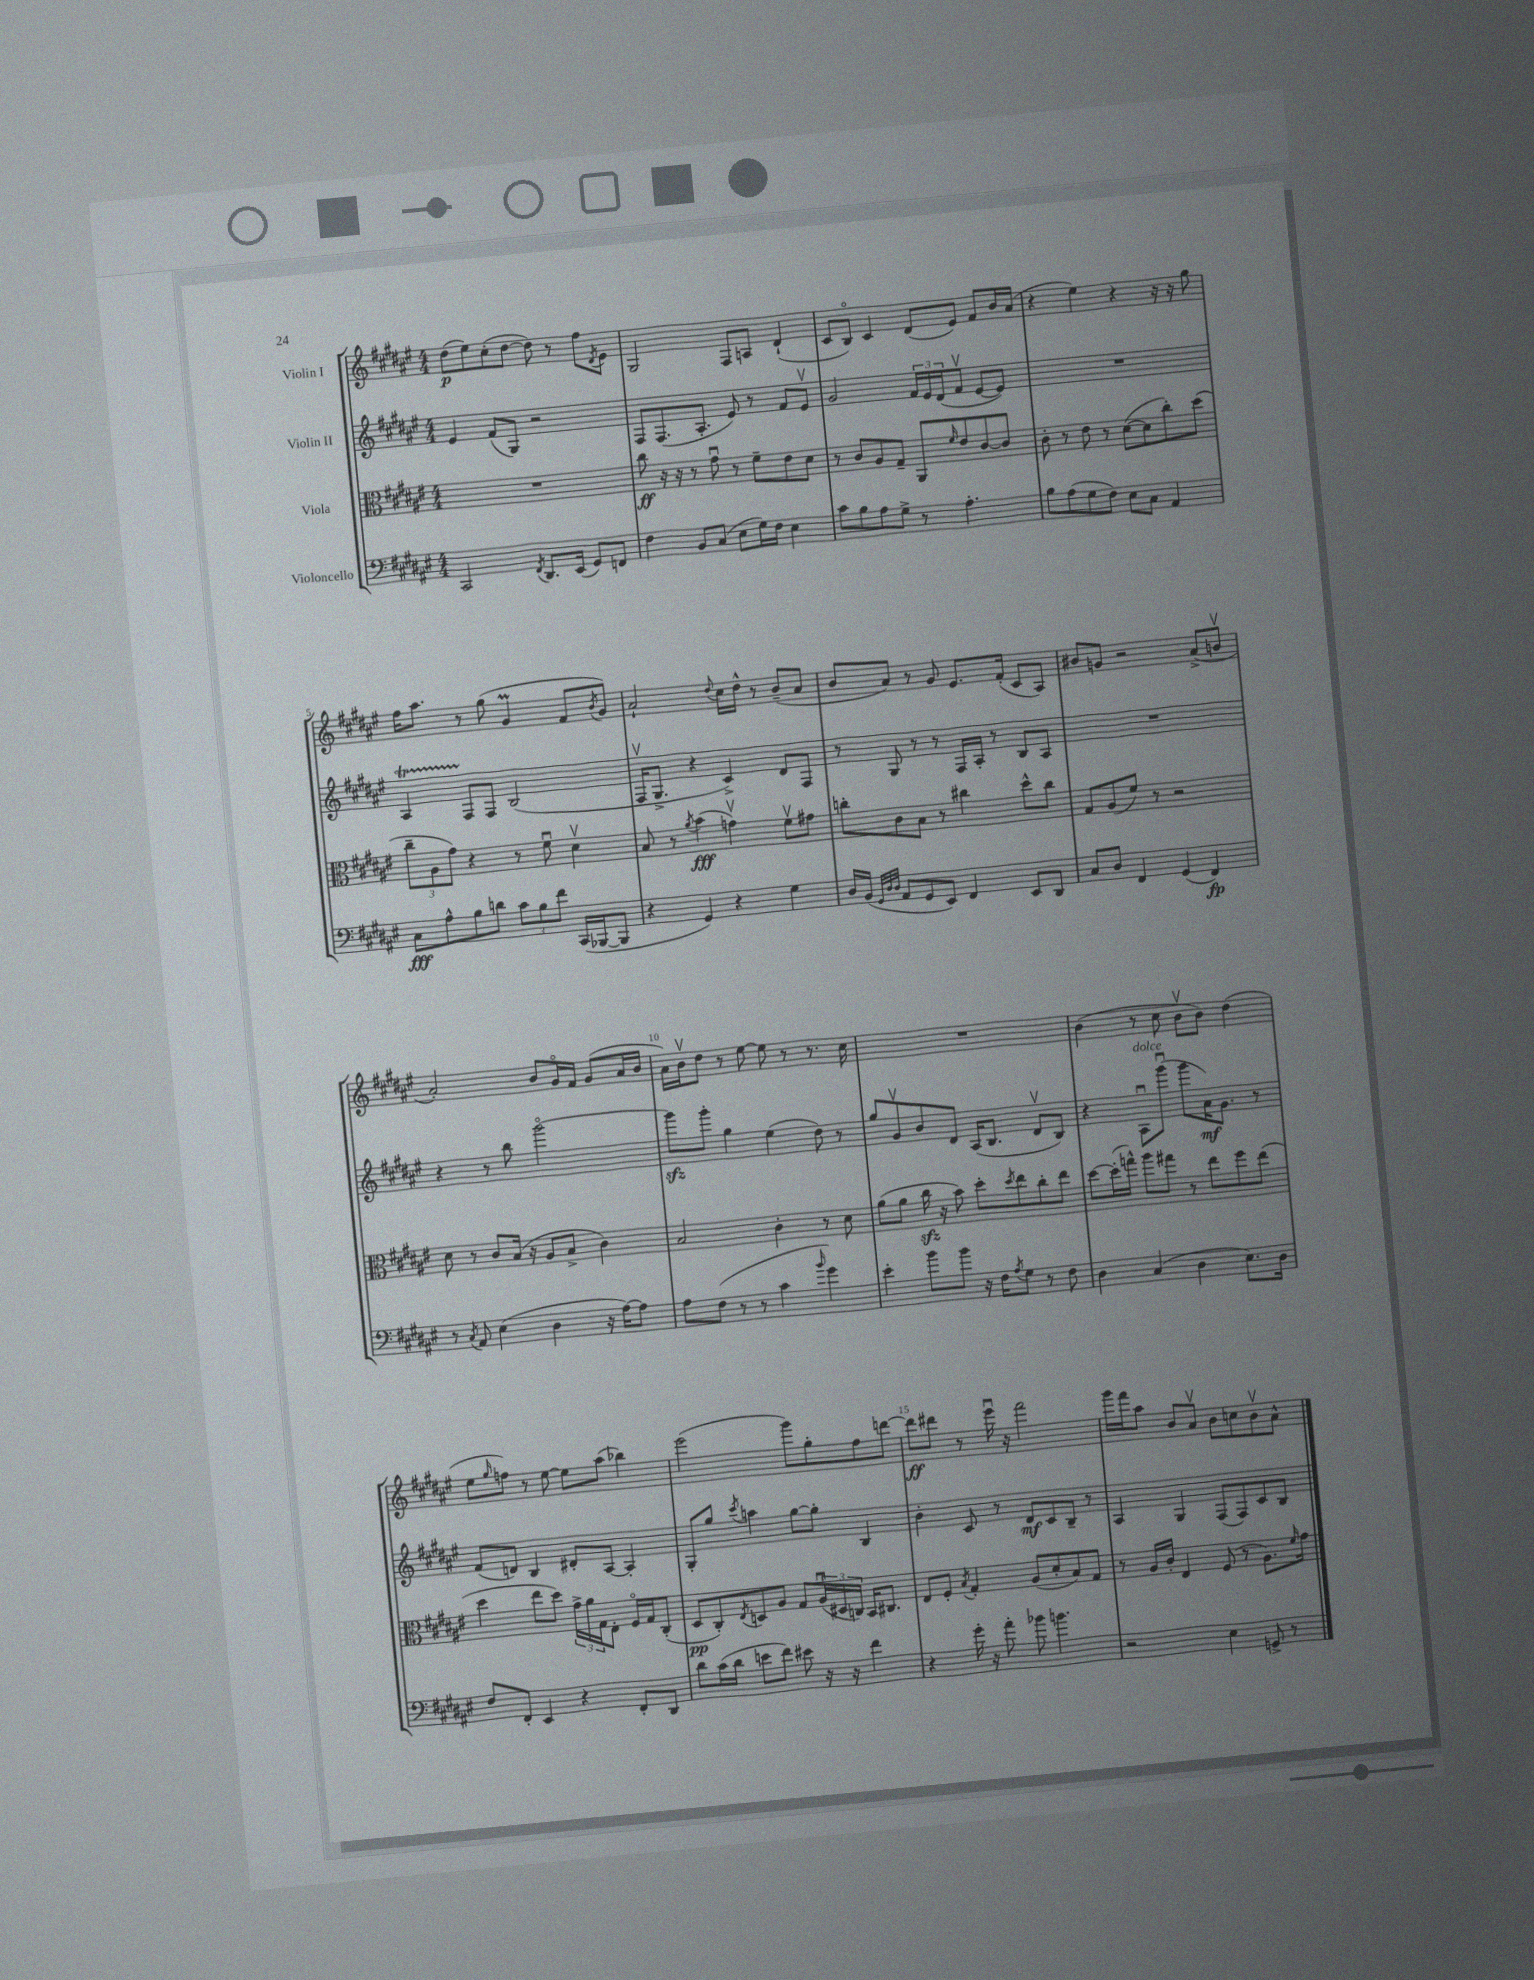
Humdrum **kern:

**kern	**dynam	**kern	**dynam	**kern	**dynam	**kern	**dynam
*part4	*part4	*part3	*part3	*part2	*part2	*part1	*part1
*staff4	*staff4	*staff3	*staff3	*staff2	*staff2	*staff1	*staff1
*I"Violoncello	*	*I"Viola	*	*I"Violin II	*	*I"Violin I	*
*clefF4	*	*clefC3	*	*clefG2	*	*clefG2	*
*k[f#c#g#d#a#e#]	*	*k[f#c#g#d#a#e#]	*	*k[f#c#g#d#a#e#]	*	*k[f#c#g#d#a#e#]	*
*M4/4	*	*M4/4	*	*M4/4	*	*M4/4	*
=1	=1	=1	=1	=1	=1	=1	=1
2CC#/	.	1r	.	4e#/	.	(8dd#\L	p
.	.	.	.	.	.	8ee#\)	.
.	.	.	.	(8f#/L	.	(8cc#'\	.
.	.	.	.	8G#/J)	.	[8dd#\J	.
8qFF#/	.	.	.	.	.	.	.
8.DD#/L	.	.	.	2r	.	8dd#\])	.
.	.	.	.	.	.	8r	.
(16EE#/Jk	.	.	.	.	.	.	.
8GG#/L)	.	.	.	.	.	8ff#\L	.
.	.	.	.	.	.	8qd#/	.
8FFn/J	.	.	.	.	.	8e#\J	.
=2	=2	=2	=2	=2	=2	=2	=2
4F#\	.	8cc#\	ff	8F#/L	.	2G#/	.
.	.	16r	.	(8.F#/	.	.	.
.	.	16r	.	.	.	.	.
8BB/L	.	8r	.	.	.	.	.
.	.	.	.	8.A#'/J	.	.	.
(8C#/J	.	8g#u\	.	.	.	.	.
8E#\L	.	8r	.	8e#/)	.	8F#/L	.
16G#\L)	.	8f#~\L	.	8r	.	8An/J	.
16F#\JJ	.	.	.	.	.	.	.
4E#\	.	8e#\	.	8f#/L	.	(4d#`/	.
.	.	8d#\J	.	8e#v/J	.	.	.
=3	=3	=3	=3	=3	=3	=3	=3
8c#\L	.	8r	.	2g#/	.	8c#/L	.
8B\	.	8c#/L	.	.	.	8B/J)	.
8A#\	.	8A#/	.	.	.	4c#/	.
8G#^\J	.	8G#~/J	.	.	.	.	.
8r	.	8AA#/L	.	24f#/LL	.	(8d#/L	.
.	.	.	.	24e#/	.	.	.
.	.	.	.	(24d#/J	.	.	.
.	.	16qqf#/	.	.	.	.	.
4.A#'\	.	8e#/	.	8f#v/J	.	8e#/J)	.
.	.	[8c#/	.	[8e#/L	.	8f#/L	.
.	.	8c#/J]	.	8e#/J])	.	16b/L	.
.	.	.	.	.	.	(16a#/JJ	.
=4	=4	=4	=4	=4	=4	=4	=4
8B\L	.	8c#'\	.	1r	.	4r	.
(8A#\	.	8r	.	.	.	.	.
8G#\	.	8e#\	.	.	.	4ee#\)	.
8F#\J)	.	8r	.	.	.	.	.
8E#\L	.	([8d#\L	.	.	.	4r	.
8C#\J	.	8d#\]	.	.	.	.	.
4AA#/	.	8cc#'\)	.	.	.	16r	.
.	.	.	.	.	.	16r	.
.	.	(8dd#\J	.	.	.	8gg#\	.
!!LO:LB:g=z
=5	=5	=5	=5	=5	=5	=5	=5
8C#\L	fff	12cc#~\L	.	4A#t/	.	16ff#\KL	.
.	.	.	.	.	.	8.aa#\J	.
.	.	12A#\	.	.	.	.	.
8A#^^\	.	.	.	.	.	.	.
.	.	12g#\J)	.	.	.	.	.
8B\	.	4r	.	8F#/L	.	8r	.
8dn\J	.	.	.	8F#/J	.	(8gg#\	.
12c#\L	.	8r	.	(2B/	.	4g#M/	.
12B\	.	.	.	.	.	.	.
.	.	8f#u\	.	.	.	.	.
12f#\J	.	.	.	.	.	.	.
(16CC#/LL	.	4d#v\	.	.	.	8f#/L	.
[16BBB-X/J	.	.	.	.	.	.	.
.	.	.	.	.	.	8qb/	.
8BBB-/J]	.	.	.	.	.	8g#/J)	.
=6	=6	=6	=6	=6	=6	=6	=6
4r	.	8B/	.	16F#v/KL	.	2a#`/	.
.	.	.	.	8.G#^/J	.	.	.
.	.	8r	.	.	.	.	.
.	.	8qa#/	.	.	.	.	.
4GG#/)	.	(4b\	fff	4r	.	.	.
.	.	.	.	.	.	8qqdd#/	.
4r	.	4gnv\)	.	4c#^/)	.	16cc#\LL	.
.	.	.	.	.	.	16dd#^^\JJ	.
.	.	.	.	.	.	8r	.
4G#\	.	8f#v\L	.	8d#/L	.	(8b~/L	.
.	.	8g#X\J	.	8F#/J	.	8a#/J	.
=7	=7	=7	=7	=7	=7	=7	=7
16D#/LL	.	8ccn'\L	.	8r	.	8b/L	.
(16BB/JJ	.	.	.	.	.	.	.
32qqGG#/LLL	.	.	.	.	.	.	.
32qqD#/	.	.	.	.	.	.	.
32qqD#/JJJ	.	.	.	.	.	.	.
8AA#/L	.	8c#\	.	8G#/	.	8a#/J)	.
8GG#/	.	8B\J	.	8r	.	8r	.
8EE#/J)	.	8r	.	8r	.	8g#/	.
4FF#/	.	4cc#X\	.	16F#/LL	.	8.e#/L	.
.	.	.	.	16A#'/JJ	.	.	.
.	.	.	.	8r	.	.	.
.	.	.	.	.	.	(16f#'/Jk	.
8EE#/L	.	8dd#^^\L	.	8B/L	.	8c#/L	.
8DD#/J	.	8cc#\J	.	8A#/J	.	8A#/J)	.
=8	=8	=8	=8	=8	=8	=8	=8
8C#/L	.	8G#/L	.	1r	.	8b#X/L	.
8D#/J	.	(8A#/	.	.	.	8gn/J	.
4FF#/	.	8f#/J)	.	.	.	2r	.
.	.	8r	.	.	.	.	.
(4GG#/	.	2r	.	.	.	.	.
4FF#/)	fp	.	.	.	.	(8a#^/L	.
.	.	.	.	.	.	8bnv/J	.
!!LO:LB:g=z
=9	=9	=9	=9	=9	=9	=9	=9
8r	.	8d#\	.	4r	.	2a#'/)	.
8qC#/	.	.	.	.	.	.	.
8AA#/	.	8r	.	.	.	.	.
(4E#\	.	8c#/L	.	8r	.	.	.
.	.	(16B/Jk	.	8bb\	.	.	.
.	.	16r	.	.	.	.	.
4D#\	.	8A#/L	.	[2ggg#\	.	8b/L	.
.	.	8B^/J	.	.	.	16g#/L	.
.	.	.	.	.	.	16f#/JJ	.
16r	.	4c#\)	.	.	.	(8g#/L	.
[16A#\KL)	.	.	.	.	.	.	.
8A#\J]	.	.	.	.	.	16a#/L	.
.	.	.	.	.	.	16b/JJ	.
=10	=10	=10	=10	=10	=10	=10	=10
8A#\L	.	2B/	.	8ggg#zz\L]	.	16a#\LL)	.
.	.	.	.	.	.	16bv\J	.
(8F#\J	.	.	.	8ggg#'\J	.	8dd#\J	.
8r	.	.	.	4gg#\	.	8r	.
8r	.	.	.	.	.	[8ee#\	.
4c#\	.	4c#'\	.	(4ee#\	.	8ee#\]	.
.	.	.	.	.	.	8r	.
16qqb/	.	.	.	.	.	.	.
4g#\)	.	8r	.	8dd#\)	.	8.r	.
.	.	8d#\	.	8r	.	.	.
.	.	.	.	.	.	16cc#\	.
=11	=11	=11	=11	=11	=11	=11	=11
4e#'\	.	(8a#\L	.	8gg#/L	.	1r	.
.	.	8a#\J	.	8g#v/	.	.	.
8b\L	.	16cc#zz\	.	8b/	.	.	.
.	.	16r	.	.	.	.	.
8b\J	.	8b\)	.	8d#/J	.	.	.
16r	.	8dd#'\L	.	(16A#/KL	.	.	.
16F#\KL	.	.	.	8.B/J	.	.	.
8qA#/	.	8qdd#/	.	.	.	.	.
8G#\J	.	8ee#\	.	.	.	.	.
8r	.	8cc#'\	.	8d#v/L	.	.	.
8F#\	.	8ee#\J	.	8B/J)	.	.	.
=12	=12	=12	=12	=12	=12	=12	=12
4D#\	.	[8dd#\L	.	4r	.	(4b\	.
.	.	(16dd#'\L]	.	.	.	.	.
.	.	16ggn^^\JJ)	.	.	.	.	.
!	!	!	!	!LO:TX:a:i:t=dolce	!	!	!
(4C#/	.	8aa#\L	.	8A#u\L	.	8r	.
.	.	8gg#X\J	.	(8ggg#u\J	.	8cc#\	.
4D#\	.	8r	.	8ggg#\L	.	8bv\L	.
.	.	8ee#\L	.	16a#\K)	mf	8b\J)	.
.	.	.	.	8.g#\J	.	.	.
8.E#\L)	.	8ff#\	.	.	.	(4dd#\	.
.	.	(8ee#\J	.	8r	.	.	.
16D#\Jk	.	.	.	.	.	.	.
!!LO:LB:g=z
=13	=13	=13	=13	=13	=13	=13	=13
8F#/L	.	4dd#\	.	(8f#/L	.	8ee#\L	.
.	.	.	.	.	.	16qqgg#/	.
8FF#'/J	.	.	.	8dn/J)	.	8ffn\J)	.
4EE#/	.	8ee#\L	.	4B/	.	8r	.
.	.	8dd#\J)	.	.	.	[8ee#\	.
4r	.	24g#^\LL	.	8d#X'/L	.	8ee#\L]	.
.	.	24a#\	.	.	.	.	.
.	.	24G#\J	.	.	.	.	.
.	.	8E#'\J	.	[8A#/J	.	(8aa#\J	.
8FF#'/L	.	16F#/LL	.	4A#'/]	.	4bb-X\)	.
.	.	16G#/J	.	.	.	.	.
8DD#/J	.	(8C#'/J	.	.	.	.	.
=14	=14	=14	=14	=14	=14	=14	=14
8d#\L	.	8D#/L	pp	8G#'/L	.	(2eee#\	.
(16c#\L	.	8C#'/)	.	8gg#/J	.	.	.
16d#\JJ	.	.	.	.	.	.	.
.	.	8qE#/	.	8qccc#/	.	.	.
8en\L	.	8Dn/	.	4aan\	.	.	.
8f#\J)	.	8A#/J	.	.	.	.	.
8e#X\	.	8G#/L	.	[8gg#\L	.	8ggg#\L)	.
16r	.	(24A#u/L	.	8gg#'\J]	.	8gg#'\	.
.	.	24D#X/	.	.	.	.	.
16r	.	.	.	.	.	.	.
.	.	24Cn/JJ)	.	.	.	.	.
4f#\	.	16BB/KL	.	4B/	.	8ff#\	.
.	.	8.C#X/J	.	.	.	.	.
.	.	.	.	.	.	[8dddn\J	.
=15	=15	=15	=15	=15	=15	=15	=15
4r	.	8E#/L	.	4b'\	.	8ddd\L]	ff
.	.	8F#'/J	.	.	.	8ddd#X\J	.
.	.	8qB/	.	.	.	.	.
16g#'\	.	4G#'/	.	8c#/	.	8r	.
16r	.	.	.	.	.	.	.
8a#'\	.	.	.	8r	.	16eee#u\	.
.	.	.	.	.	.	16r	.
8b-X\	.	(8A#/L	.	8d#/L	mf	2fff#\	.
4.bn\	.	8d#'/	.	8c#/	.	.	.
.	.	8B/)	.	8B~/J	.	.	.
.	.	8G#/J	.	8r	.	.	.
=16	=16	=16	=16	=16	=16	=16	=16
2r	.	8r	.	4A#/	.	16ggg#\LL	.
.	.	.	.	.	.	16fff#\J	.
.	.	16A#/LL	.	.	.	8aa#\J	.
.	.	16c#'/JJ	.	.	.	.	.
.	.	4E#/	.	4G#/	.	8b/L	.
.	.	.	.	.	.	8a#v/J	.
4E#\	.	(8F#/	.	(8F#/L	.	8b\L	.
.	.	8r	.	8F#/)	.	8ccn\	.
8GGn^/	.	8.A#\L)	.	8c#/	.	8bv\	.
8r	.	.	.	8B/J	.	8a#^^\J	.
.	.	16qqf#/	.	.	.	.	.
.	.	16g#\Jk	.	.	.	.	.
==	==	==	==	==	==	==	==
*-	*-	*-	*-	*-	*-	*-	*-
